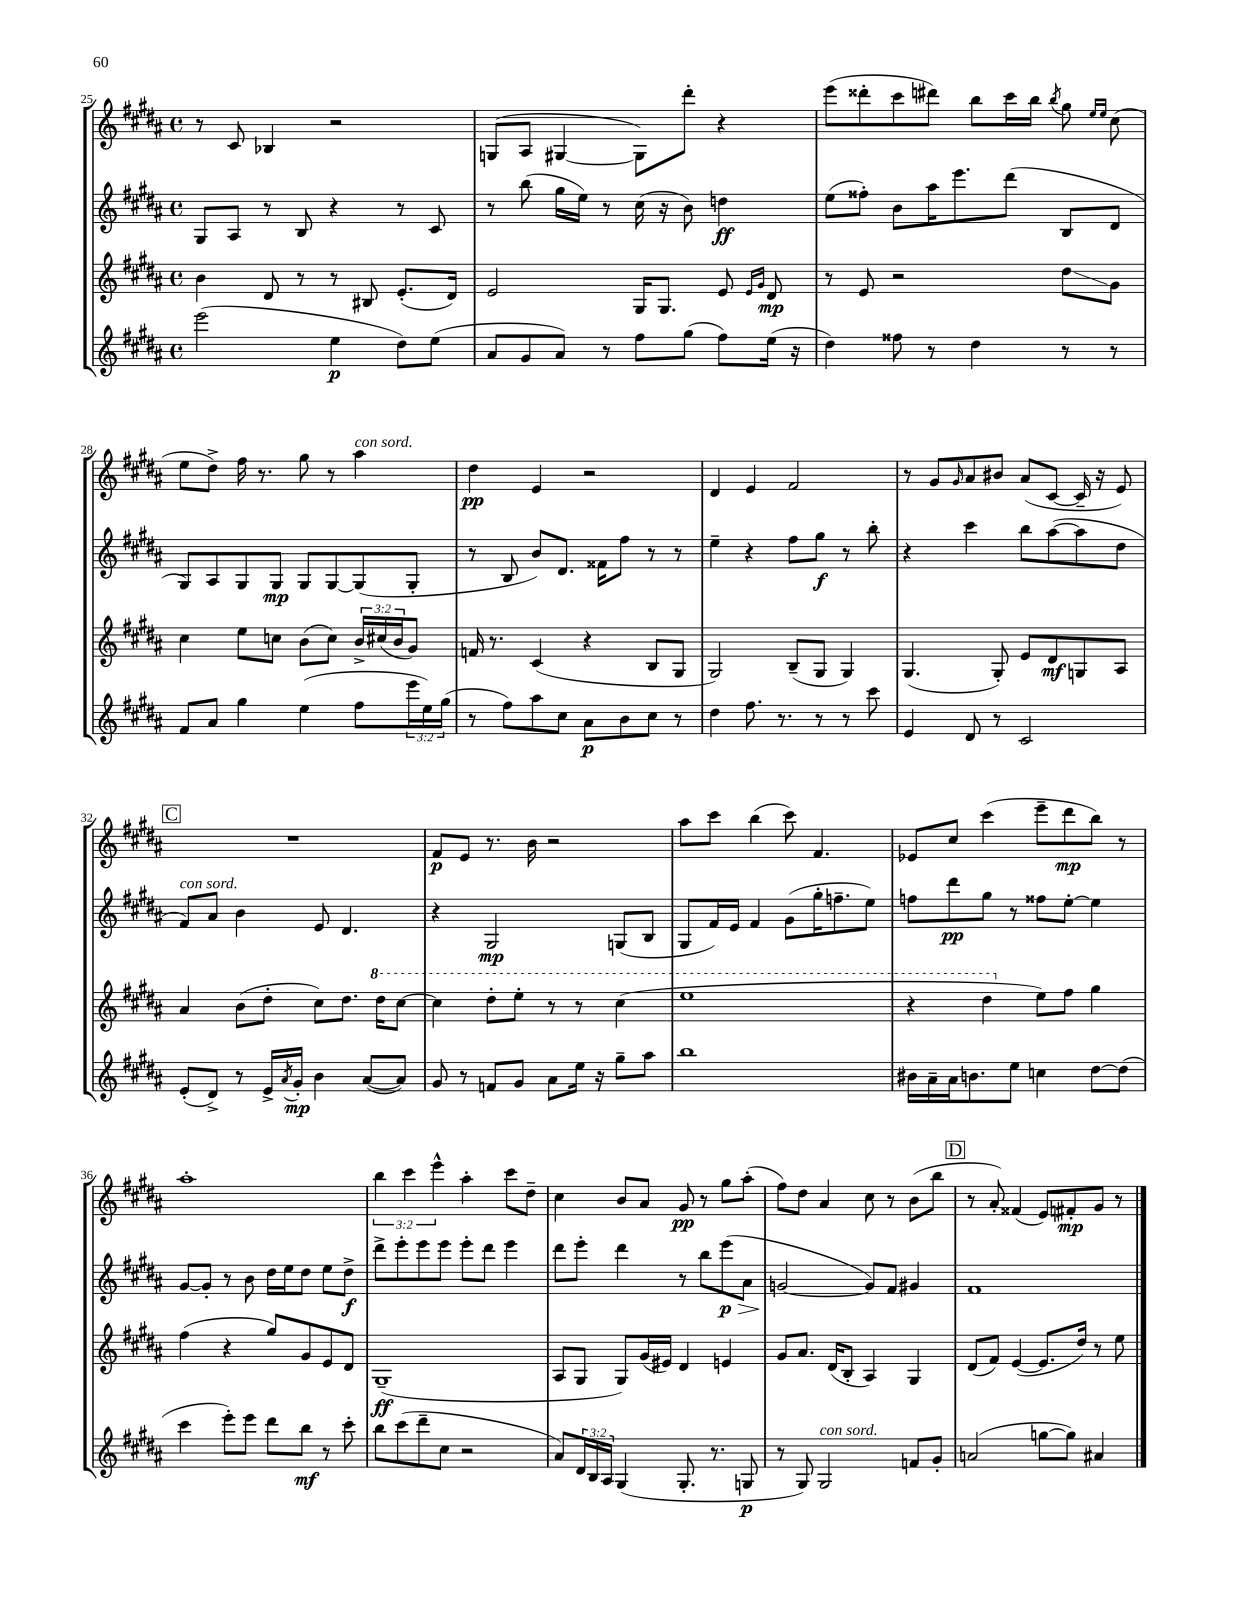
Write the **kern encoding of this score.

**kern	**kern	**kern	**kern
*staff4	*staff3	*staff2	*staff1
*clefG2	*clefG2	*clefG2	*clefG2
*k[f#c#g#d#a#]	*k[f#c#g#d#a#]	*k[f#c#g#d#a#]	*k[f#c#g#d#a#]
*M4/4	*M4/4	*M4/4	*M4/4
*met(c)	*met(c)	*met(c)	*met(c)
(2eee	4b	8G#	8r
.	.	8A#	8c#
.	8d#	8r	4B-
.	8r	8B	.
4ee	8r	4r	2r
.	8B#	.	.
8dd#)	(8.e'	8r	.
(8ee	.	8c#	.
.	16d#)	.	.
=	=	=	=
8a#	2e	8r	(8G
8g#	.	(8bb	8A#
8a#)	.	16gg#	[4G#
.	.	16ee)	.
8r	.	8r	.
8ff#	16G#	(16cc#	8G#])
.	8.G#	16r	.
(8gg#	.	8b)	8ddd#'
8ff#)	8e	4dd	4r
.	16qqe	.	.
.	16qqg#	.	.
(16ee	8d#	.	.
16r	.	.	.
=	=	=	=
4dd#)	8r	(8ee	(8eee
.	8e	8ff##')	8ddd##'
8ff##	2r	8b	8ccc#
8r	.	16aa#	8ddd#)
.	.	8.eee	.
4dd#	.	.	8bb
.	.	(8ddd#	16ccc#
.	.	.	16bb
.	.	.	8qbb
8r	8dd#	8B	8gg#
.	.	.	16qqee
.	.	.	16qqee
8r	8g#	8d#	(8cc#
=	=	=	=
8f#	4cc#	8G#)	8ee
8a#	.	8A#	8dd#^)
4gg#	8ee	8G#	16ff#
.	.	.	8.r
.	8cc	8G#	.
(4ee	(8b	8G#	8gg#
.	8cc)	[8G#	8r
8ff#	24b^	(8G#]	4aa#
.	(24cc#	.	.
.	24b	.	.
24eee	8g#)	8G#'	.
24ee)	.	.	.
(24gg#	.	.	.
=	=	=	=
8r	16f	8r	4dd#
.	8.r	.	.
8ff#)	.	8B	.
8aa#	(4c#	8b)	4e
8cc#	.	8.d#	.
8a#	4r	.	2r
.	.	16f##	.
8b	.	8ff#	.
8cc#	8B	8r	.
8r	8G#	8r	.
=	=	=	=
4dd#	2G#)	4ee~	4d#
8.ff#	.	4r	4e
8.r	.	.	.
.	(8B~	8ff#	2f#
8r	8G#	8gg#	.
8r	4G#)	8r	.
8ccc#	.	8bb'	.
=	=	=	=
4e	(4.G#	4r	8r
.	.	.	8g#
.	.	.	16qqg#
8d#	.	4ccc#	8a#
8r	8G#')	.	8b#
2c#	8e	8bb	(8a#
.	8d#	([8aa#	[8c#
.	8G	8aa#]	16c#~]
.	.	.	16r
.	8A#	8dd#	8e)
=	=	=	=
(8e'	4a#	8f#)	1r
8d#^)	.	8a#	.
8r	(8b	4b	.
16e^	8dd#'	.	.
8qa#	.	.	.
16g#'	.	.	.
4b	8cc#)	8e	.
.	8.dd#	4.d#	.
([8a#	.	.	.
.	16ddd#	.	.
8a#])	[8ccc#	.	.
=	=	=	=
8g#	4ccc#]	4r	8f#
8r	.	.	8e
8f	8ddd#'	2G#	8.r
8g#	8eee'	.	.
.	.	.	16b
8a#	8r	.	2r
16ee	8r	.	.
16r	.	.	.
8gg#~	(4ccc#	(8G	.
8aa#	.	8B	.
=	=	=	=
1bb	1eee	8G#	8aa#
.	.	16f#)	8ccc#
.	.	16e	.
.	.	4f#	(4bb
.	.	(8g#	8ccc#)
.	.	16gg#'	4.f#
.	.	8.ff~	.
.	.	8ee)	.
=	=	=	=
16b#	4r	8ff	8e-
16a#~	.	.	.
16a#	.	8ddd#	8cc#
8.b	.	.	.
.	4ddd#	8gg#	(4ccc#
8ee	.	8r	.
4cc	8ee)	8ff##	8eee~
.	8ff#	[8ee'	8ddd#
[8dd#	4gg#	4ee]	8bb)
(8dd#]	.	.	8r
=	=	=	=
4ccc#	(4ff#	[8g#	1aa#'
.	.	8g#']	.
8eee')	4r	8r	.
8eee	.	8b	.
8ddd#	8gg#)	16dd#	.
.	.	16ee	.
8bb	8g#	8dd#	.
8r	8e	8ee	.
8ccc#'	8d#	8dd#^	.
=	=	=	=
8bb	(1G#~	8ddd#^	6bb
(8ccc#	.	8eee'	.
.	.	.	6ccc#
8ddd#~	.	8eee	.
.	.	.	6eee^^
8cc#	.	8eee	.
2r	.	8eee'	4aa#'
.	.	8ddd#	.
.	.	4eee	8ccc#
.	.	.	8dd#~
=	=	=	=
8a#)	8A#	8ddd#	4cc#
24d#	8G#	8eee'	.
24B	.	.	.
24A#	.	.	.
(4G#	8G#)	4ddd#	8b
.	(16g#	.	8a#
.	16e#)	.	.
8.G#'	4d#	8r	8g#
.	.	8bb	8r
8.r	.	.	.
.	4e	(8eee	8gg#
8G	.	8a#	(8aa#'
=	=	=	=
8r	8g#	[2g	8ff#)
8G#)	8.a#	.	8dd#
2G#	.	.	4a#
.	(16d#	.	.
.	8B'	.	.
.	4A#)	8g])	8cc#
.	.	8f#	8r
8f	4G#	4g#	(8b
8g#'	.	.	8bb
=	=	=	=
(2a	(8d#	1f#	8r
.	8f#)	.	8a#')
.	([4e	.	(4f##
[8gg	8.e]	.	8e)
8gg])	.	.	8f#'
.	16dd#)	.	.
4a#	8r	.	8g#
.	8ee	.	8r
==	==	==	==
*-	*-	*-	*-
